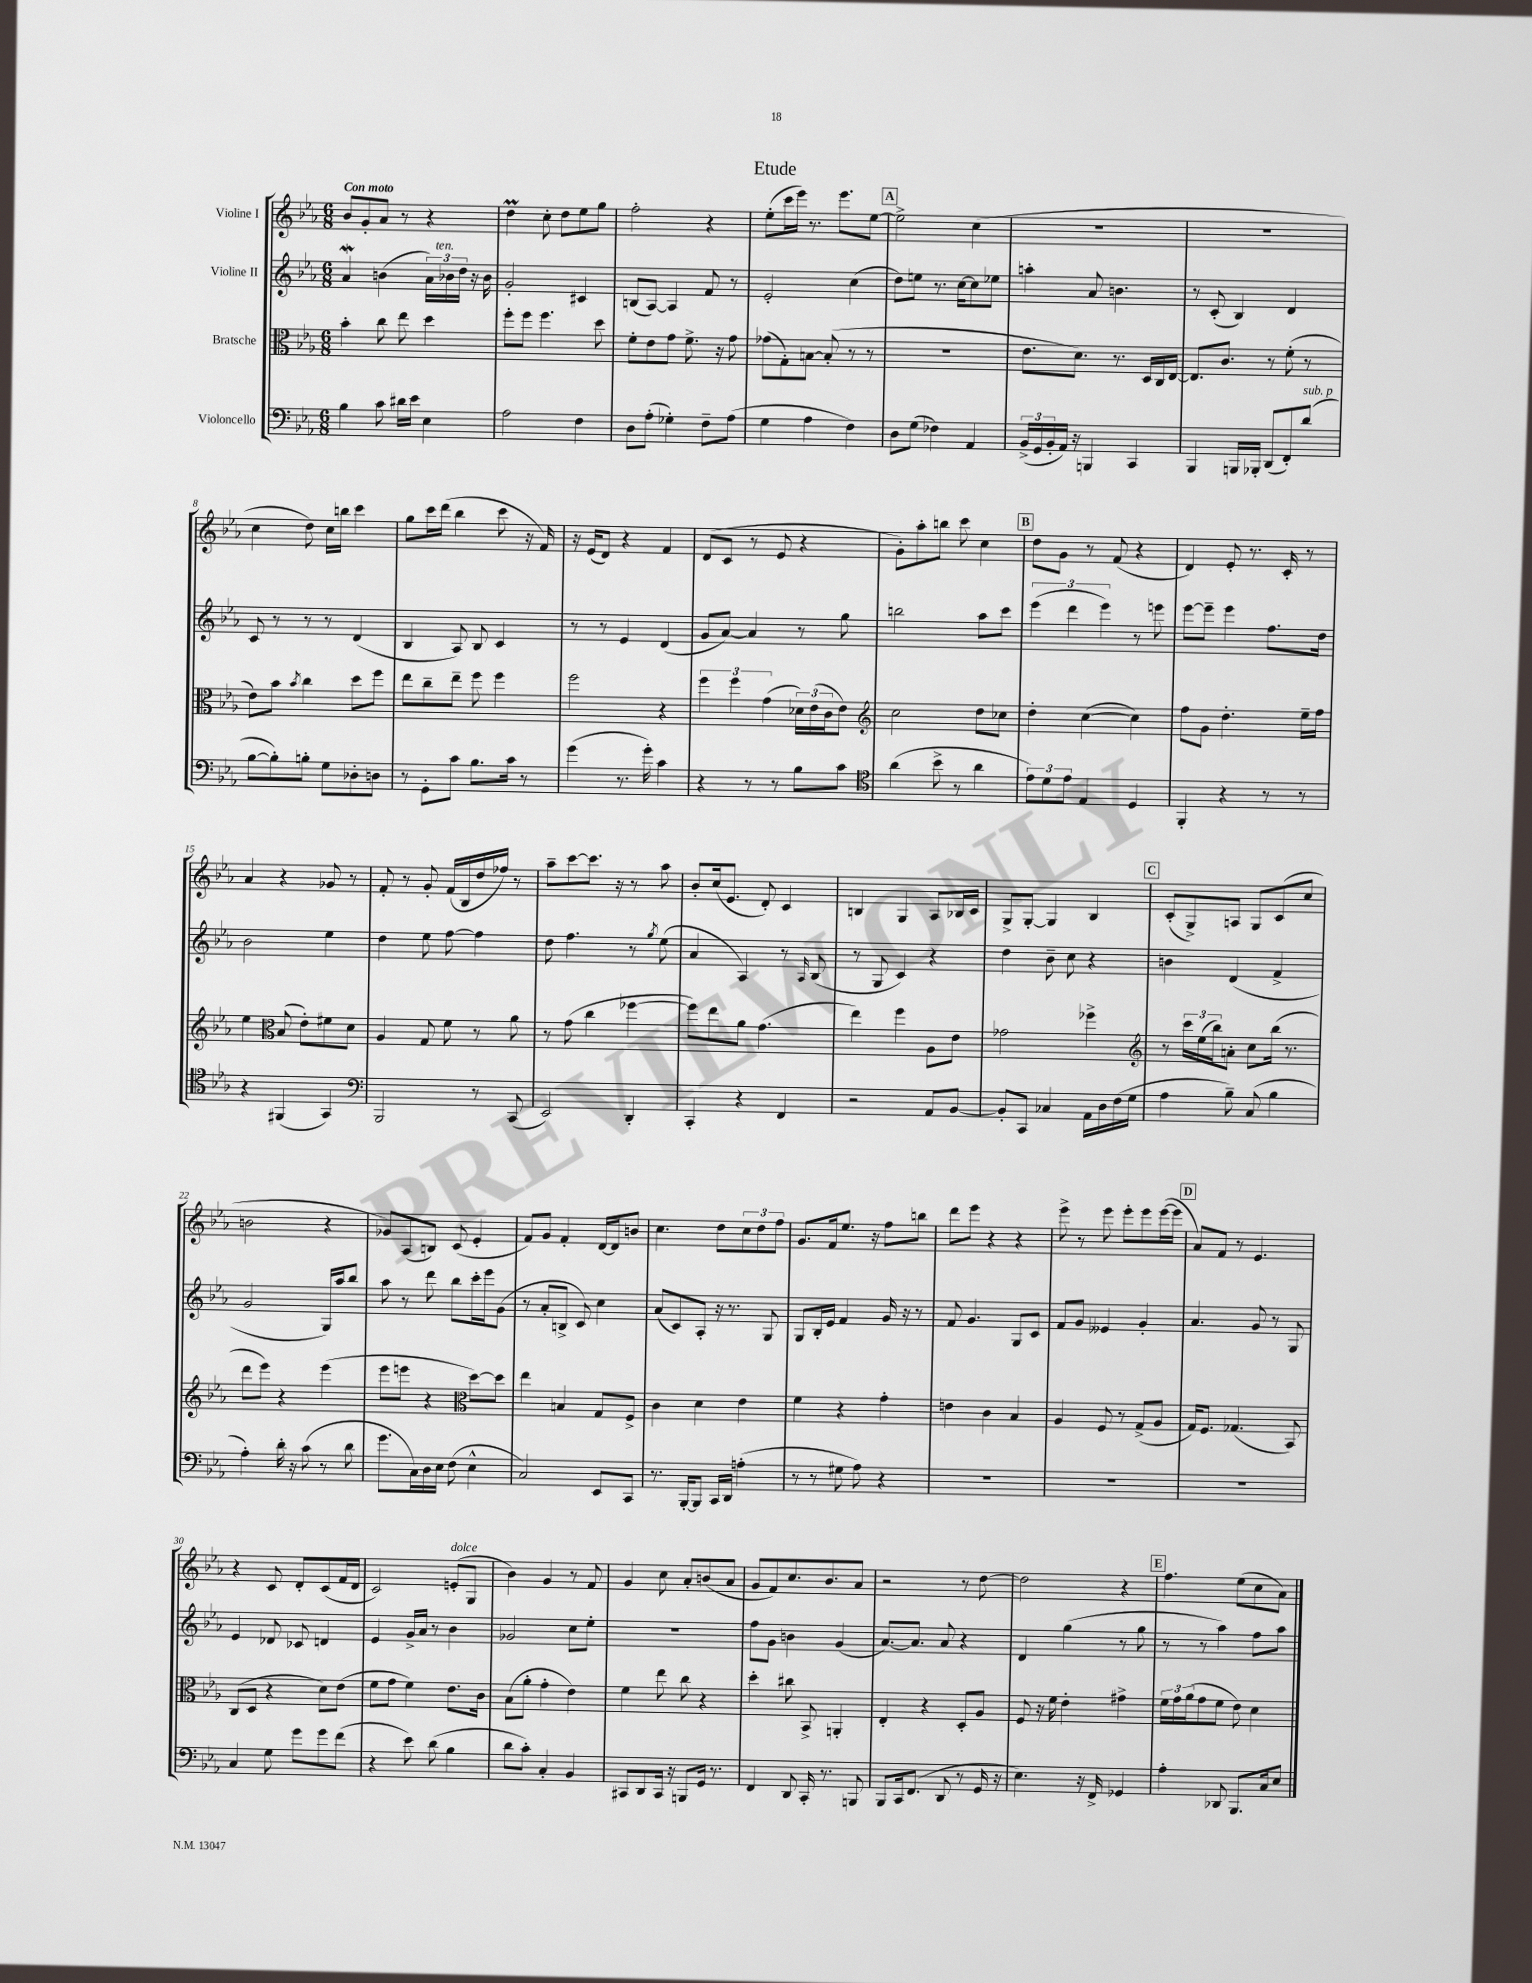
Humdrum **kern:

**kern	**kern	**kern	**kern
*staff4	*staff3	*staff2	*staff1
*clefF4	*clefC3	*clefG2	*clefG2
*k[b-e-a-]	*k[b-e-a-]	*k[b-e-a-]	*k[b-e-a-]
*M6/8	*M6/8	*M6/8	*M6/8
4B-\	4b-'\	4a-/	8b-/L
.	.	.	8g'/
8c\	8cc\	(4b\	8a-/J
16d#\LL	8ee-\	.	8r
16e-\JJ	.	.	.
4E-\	4dd\	24a-\LL)	4r
.	.	24b-\	.
.	.	24dd\JJ	.
.	.	16r	.
.	.	16b-\	.
=	=	=	=
2A-\	8ff'\L	2g'/	4dd\
.	8ff\J	.	.
.	4.ff\	.	8cc'\
.	.	.	8dd\L
4F\	.	4c#/	8ee-\
.	8dd\	.	8gg\J
=	=	=	=
8D\L	8f'\L	(8B/L	2ff'\
(8A-'\J	8e-\	[8A-/J)	.
4G-'\)	8g\J	4A-/]	.
.	8.f^\	.	.
8F~\L	.	8f/	4r
.	16r	.	.
(8A-\J	8g\	8r	.
=	=	=	=
4G\	(8g-\L	2e-'/	(8ee-'\L
.	8G'\)	.	16ccc\L
.	.	.	16eee-\JJ)
4A-\	[8B\J	.	8.r
.	(8B'/]	.	.
.	.	.	8.eee-\L
4F\)	8r	(4cc\	.
.	8r	.	[8ee-\J
=	=	=	=
8D\L	2.r	8dd\L)	2ee-^\]
(8G\J	.	8ee\J	.
4F-\)	.	8.r	.
.	.	[16cc\LK	.
4AA-/	.	8cc\]	(4cc\
.	.	8ee-\J	.
=	=	=	=
(24BB-^/LL	8.e-\L	4aa'\	2.r
24GG/	.	.	.
24BB-'/	.	.	.
16AA-/JJ)	.	.	.
16r	8.d\J)	.	.
4BBB/	.	8a-/	.
.	8.r	4.b\	.
4CC/	.	.	.
.	16D/LL	.	.
.	16C/	.	.
.	[16E-/JJ	.	.
=	=	=	=
4BBB-/	8.E-/]L	8r	2.r
.	.	(8c'/	.
.	8.c/J	.	.
16BBB/LL	.	4B-/)	.
16BBB-'/JJ	.	.	.
(8DD/L	8r	.	.
8FF'/)	(8f'\	4d/	.
(8d/J	8r	.	.
=	=	=	=
[8B-\L	8e-\L)	8c/	4cc\
8B-'\])	8b-\J	8r	.
.	8qb-/	.	.
8B'\J	4cc\	8r	8dd\)
8G\L	.	8r	16cc\LL
.	.	.	16bb\JJ
8D-'\	8dd\L	(4d/	4ccc\
8D\J	8ff\J	.	.
=	=	=	=
8r	8ee-\L	4B-/	8gg\L
8GG'\L	8cc~\	.	16ccc\L
.	.	.	(16ddd\JJ
8c\J	8ee-~\J	8A-/)	4bb-\
8.B-\L	8ff\	8B-/	.
.	4ff\	4c/	8ccc\
16c\Jk	.	.	.
8r	.	.	16r
.	.	.	16f/)
=	=	=	=
(4g\	2ff\	8r	16r
.	.	.	(16e-/LK
.	.	8r	8d/J)
8.r	.	4e-/	4r
16g'\)	.	.	.
4c\	4r	(4d/	4f/
=	=	=	=
4r	6ff\	8g/L	(8d/L
.	.	[8a-/J)	8c/J
.	6ff\	.	.
8r	.	4a-/]	8r
.	(6g\	.	.
8r	.	.	8e-/
8B-\L	24d-\LL)	8r	4r
.	(24e-\	.	.
.	24c\J	.	.
8c\J	8e-\J)	8gg\	.
=	=	=	=
*clefC4	*clefG2	*	*
(4a-\	2cc\	2bb\	8g'\L)
.	.	.	8aa-'\
8b-^\	.	.	8bb\J
8r	.	.	8ccc\
4a-\	8dd\L	8aa-\L	4cc\
.	8cc-\J	8ccc\J	.
=	=	=	=
12e-\L)	4dd'\	(6eee-\	8dd\L
12d\	.	.	.
.	.	.	8g\J
12e-\J	.	6ddd\	.
4E-/	([4cc\	.	8r
.	.	6eee-\)	.
.	.	.	(8f/
4D/	4cc\])	8r	4r
.	.	8eee\	.
=	=	=	=
4FF'/	8ff\L	[8eee-\L	4d/)
.	8g\J	8eee-~\]J	.
4r	4.dd'\	4eee-\	8e-'/
.	.	.	8.r
8r	.	8.ff\L	.
.	.	.	16c'/
8r	16ee-~\LL	.	8r
.	16ff\JJ	16dd\Jk	.
=	=	=	=
4r	4ee-\	2b-\	4a-/
*	*clefC3	*	*
(4FF#/	(8B-/	.	4r
.	8e-'\L)	.	.
4GG/)	8f#\	4ee-\	8g-/
.	8d\J	.	8r
=	=	=	=
*clefF4	*	*	*
2BBB-/	4A-/	4dd\	8f'/
.	.	.	8r
.	8G/	8ee-\	8g'/
.	8f\	[8ff\	(16f/LL
.	.	.	16B-/
8r	8r	4ff\]	16dd/
.	.	.	16ff-/JJ)
(8CC/	8a-\	.	8r
=	=	=	=
2EE-/)	8r	8dd\	8aa-~\L
.	(8g\	4.ff\	[8ccc\
.	4cc\	.	8.ccc\]J
.	.	.	16r
4DD'/	[4ff-\	8r	8r
.	.	8qgg/	.
.	.	(8ee-\	8aa-\
=	=	=	=
4CC'/	8ff-\]L)	4a-/	8b-'/L
.	8ee-\	.	(16cc/k
.	.	.	8.e-/J
4r	8a-\J	4A-/)	.
.	(4.g\	.	8d'/)
4FF/	.	8r	4c/
.	.	16qqA-/	.
.	.	(8B-/	.
=	=	=	=
2r	4ee-\)	8r	4B/
.	.	8G/	.
.	4ff\	4c/)	4G/
8AA-/L	8A-\L	4r	8A-/L
[8BB-/J	8e-\J	.	16B-/L
.	.	.	16c/JJ
=	=	=	=
8BB-'/]L	2g-\	4dd\	8G^/L
8CC/J	.	.	[8G'/J
4C-/	.	8b-~\	4G/]
.	.	8cc\	.
16AA-\LL	4ff-^\	4r	4B-/
16D\	.	.	.
(16F\	.	.	.
16G\JJ	.	.	.
=	=	=	=
*	*clefG2	*	*
4A-\	8r	4b\	(8c'/L
.	24ccc\LL	.	8G^/)
.	(24ee-\	.	.
.	24bb-\J)	.	.
8B-~\)	8a'\J	(4d/	8A/J
(8C/	8cc\L	.	8G/L
4B-\	(16bb-\Jk	4f^/	(8c/
.	8.r	.	.
.	.	.	8cc/J
=	=	=	=
4A-'\)	8ddd\L	2g/	2b\
.	8eee-\J)	.	.
16d'\	4r	.	.
16r	.	.	.
(8c\	.	.	.
8r	(4eee-\	16G/LL)	4r
.	.	16aa-/J	.
8d\	.	8bb-/J	.
=	=	=	=
8.g\L	8eee-\L	8aa-\	8g-/L)
.	8eee\J	8r	(8A-/
16C\L)	.	.	.
16D\	4r	8ddd\	8B/J)
16E-\JJ	.	.	.
(8F\	.	8bb-\L	(8c/
*	*clefC3	*	*
4E-^^\	[8dd\L)	16ccc'\L	4e-'/
.	.	16eee-\J	.
.	8dd\]J	(8g\J	.
=	=	=	=
2C/)	4ee-\	8r	8f/L)
.	.	8a-'/L	8g/J
.	4B/	8B^/J	4f'/
.	.	8c/)	.
8EE-/L	8G/L	4cc\	[16d/LL
.	.	.	16d/]J
8CC/J	8F^/J	.	8b/J
=	=	=	=
8.r	4c\	(8a-/L	4.cc\
.	.	8c/)	.
[16BBB-'/LK	.	.	.
8BBB-/]J	4d\	8A-'/J	.
16CC/LL	.	16r	8dd\L
16DD/JJ	.	8.r	.
(4A'\	4e-\	.	12cc\
.	.	.	12dd\
.	.	8G/	.
.	.	.	12ff\J
=	=	=	=
8r	4f\	8G/L	8.g/L
8r	.	16B-'/L	.
.	.	16e-/JJ	16f/k
8G#\	4r	4f/	8.ee-/J
8A-\)	.	.	.
.	.	.	16r
4r	4g'\	16g/	8ff\L
.	.	16r	.
.	.	8r	8bb\J
=	=	=	=
2.r	4e\	8f/	8ddd\L
.	.	4.g/	8eee-\J
.	4c\	.	4r
.	4B-/	8G/L	4r
.	.	8c/J	.
=	=	=	=
2.r	4A-/	8f/L	8eee-^\
.	.	8g/J	8r
.	8F/	4e--/	8eee-\
.	8r	.	8eee-'\L
.	(8G^/L	4g'/	8eee-\
.	8A-/J	.	([16eee-\L
.	.	.	16eee-\]JJ
=	=	=	=
2.r	16G/LK)	4.a-/	8a-/L)
.	8.F/J	.	.
.	.	.	8f/J
.	(4.G-/	.	8r
.	.	8g/	4.e-/
.	.	8r	.
.	8BB-/)	8G/	.
=	=	=	=
4C/	(8C/L	4e-/	4r
.	8D/J	.	.
8G\	4r	8d-/	8c/
8g\L	.	8c-/	8d'/L
8g\	8d\L)	4d/	(8c/
(8f\J	(8e-\J	.	16f/L
.	.	.	16d/JJ
=	=	=	=
4r	8f\L	4e-/	2c/)
.	8g\J	.	.
8e-\)	4f\)	16g^/LL	.
.	.	16a-/JJ	.
(8d\	.	8r	.
4B-\	8.e-\L	4b-\	(8e'/L
.	.	.	8G/J
.	16c\Jk	.	.
=	=	=	=
8d\L	(8B-\L	2g-/	4b-\)
8c'\J)	8a-'\J	.	.
4C'/	4g'\	.	4g/
4BB-/	4e-\)	8cc\L	8r
.	.	8ee-'\J	8f/
=	=	=	=
8CC#/L	4f\	2.r	4g/
8DD/	.	.	.
16CC#/Jk	8ee-\	.	8cc\
16r	.	.	.
8BBB/L	8cc\	.	8a-'/L
16GG/Jk	4r	.	(8b/
8.r	.	.	.
.	.	.	8a-/J
=	=	=	=
4FF/	4dd'\	8ff\L	8g/L
.	.	8g\J	8f/)
8DD/	8cc#\	4b\	8.cc/
16CC'/	8BB-^/	.	.
8.r	.	.	8.b-/
.	4AA'/	(4g/	.
8BBB/	.	.	8a-/J
=	=	=	=
8BBB-/L	4E-'/	[8.a-/L)	2r
16CC/k	.	.	.
(8.FF/J	.	8.a-/]J	.
.	4r	.	.
8DD/	.	8a-/	.
8r	8D'/L	4r	8r
16GG/	8A-/J	.	[8dd\
16r	.	.	.
=	=	=	=
4.E-\)	8F/	4d/	2dd\]
.	16r	.	.
.	16f\	.	.
.	4e-'\	(4gg\	.
16r	.	.	.
16FF^/	.	.	.
4GG-/	4g#^\	8r	4r
.	.	8gg\	.
=	=	=	=
4A-'\	24f\LL	8r	4.ff\
.	24g\	.	.
.	(24a-\J	.	.
.	8g\	8r	.
8DD-/	8f\J	4aa-\)	.
8.BBB-/L	8e-\)	.	(8ee-\L
.	4d\	8ff\L	8cc\
16C/k	.	.	.
8E-/J	.	8aa-\J	8a-\J)
==	==	==	==
*-	*-	*-	*-
